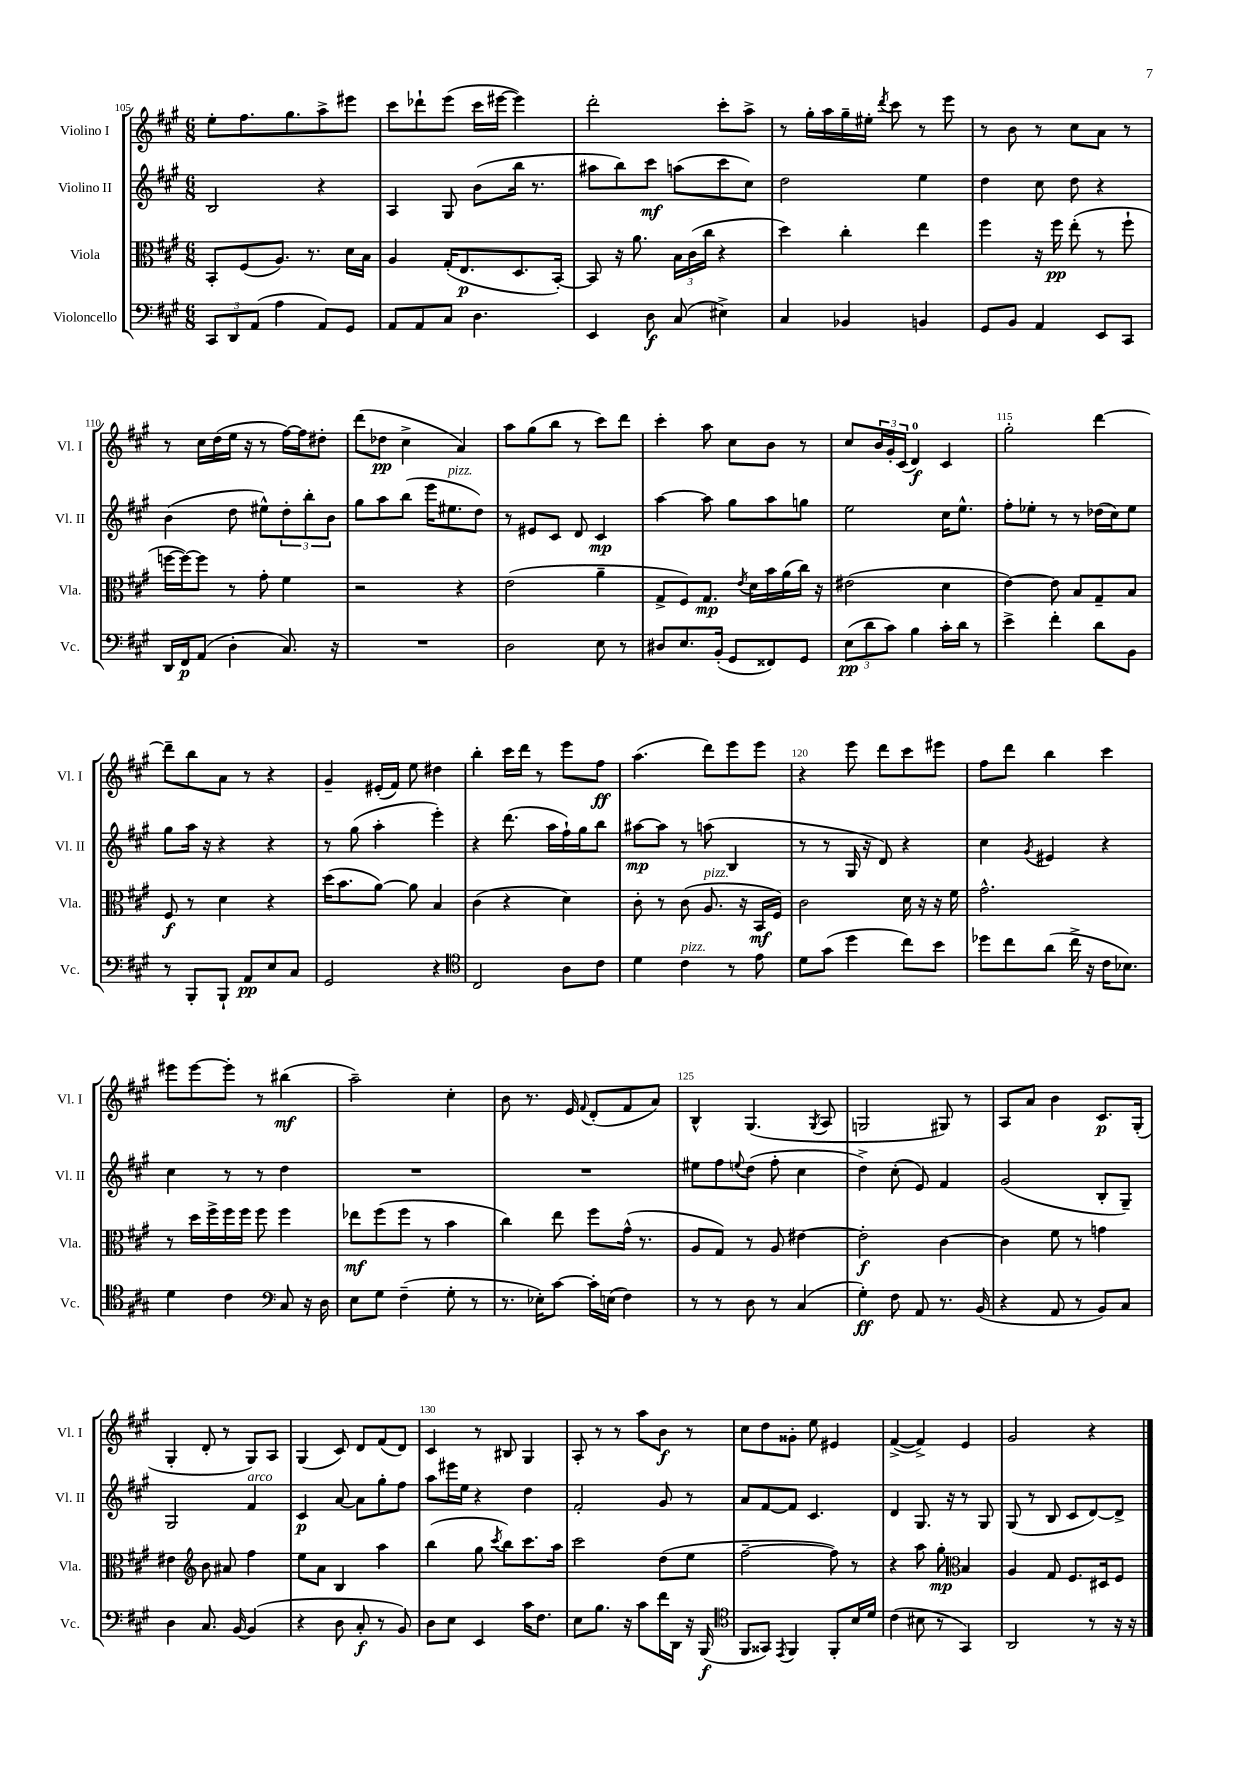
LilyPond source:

<<
\new StaffGroup <<
\new Staff = "s0" \with { instrumentName = "Violino I" shortInstrumentName = "Vl. I" } {
    \clef treble \key a \major \numericTimeSignature \time 6/8
    e''8-. fis''8. gis''8. a''8-> eis'''8 |
    cis'''8 des'''8-! e'''8( cis'''16 eis'''16~ eis'''4) |
    d'''2-. cis'''8-. a''8-> |
    r8 gis''16-. a''16 gis''16-- eis''16-. \acciaccatura { d'''8 } cis'''8 r8 e'''8 |
    r8 b'8 r8 cis''8 a'8 r8 |
    r8 cis''16 d''16( e''16 r16 r8 fis''16~) fis''16 dis''8-. |
    d'''8( des''8\pp cis''4-> a'4) |
    a''8 gis''8( b''8 r8 cis'''8) d'''8 |
    cis'''4-. a''8 cis''8 b'8 r8 |
    cis''8 \tuplet 3/2 { b'16 gis'16-. cis'16( } d'4-0\f) cis'4 |
    gis''2-. d'''4~ |
    d'''8-- b''8 a'8 r8 r4 |
    gis'4-- eis'16-.( fis'16) e''8 dis''4 |
    b''4-. cis'''16 d'''16 r8 e'''8 fis''8\ff |
    a''4.( d'''8) e'''8 e'''8 |
    r4 e'''8 d'''8 cis'''8 eis'''8 |
    fis''8 d'''8 b''4 cis'''4 |
    eis'''8 eis'''8~ eis'''8-. r8 bis''4\mf( |
    a''2--) cis''4-. |
    b'8 r8. e'16 \appoggiatura { fis'8 } d'8-.( fis'8 a'8) |
    b4-^ gis4.( \acciaccatura { gis8 } a8 |
    g2 gis8) r8 |
    a8 a'8 b'4 cis'8.\p gis16-.( |
    gis4-. d'8-. r8 gis8) a8 |
    gis4( cis'8) d'8 fis'8( d'8) |
    cis'4 r8 bis8 gis4 |
    a8-. r8 r8 a''8 b'8\f r8 |
    cis''8 d''8 gisis'8-. e''8 eis'4 |
    fis'4~->( fis'4->) e'4 |
    gis'2 r4 \bar "|." |
}
\new Staff = "s1" \with { instrumentName = "Violino II" shortInstrumentName = "Vl. II" } {
    \clef treble \key a \major \numericTimeSignature \time 6/8
    b2 r4 |
    a4 gis8 b'8( b''16 r8. |
    ais''8 b''8) cis'''8\mf a''8( cis'''8 cis''8) |
    d''2 e''4 |
    d''4 cis''8 d''8 r4 |
    b'4( d''8 eis''8-^) \tuplet 3/2 { d''8-. b''8-. b'8 } |
    gis''8 a''8 b''8( e'''16 eis''8.^\markup { \italic "pizz." } d''8) |
    r8 eis'8 cis'8 d'8 cis'4\mp |
    a''4~ a''8 gis''8 a''8 g''8 |
    e''2 cis''16 e''8.-^ |
    fis''8-. ees''8-. r8 r8 des''16( cis''16) ees''8 |
    gis''8 a''16 r16 r4 r4 |
    r8 gis''8( a''4-. e'''4-.) |
    r4 d'''8.( a''16 fis''16-!) gis''16 b''8 |
    ais''8~\mp ais''8 r8 a''8( b4 |
    r8 r8 gis16 r16 d'8) r4 |
    cis''4 \acciaccatura { gis'8 } eis'4 r4 |
    cis''4 r8 r8 d''4 |
    R2. |
    R2. |
    eis''8 fis''8 \appoggiatura { e''8 } d''8( fis''8-. cis''4 |
    d''4->) cis''8-.( e'8) fis'4 |
    gis'2( b8-. gis8--) |
    gis2 fis'4^\markup { \italic "arco" } |
    cis'4\p a'8~ a'8 gis''8-. fis''8 |
    a''8 eis'''16 e''16 r4 d''4 |
    fis'2-. gis'8 r8 |
    a'8 fis'8~ fis'8 cis'4. |
    d'4 gis8. r16 r8 gis8 |
    gis8( r8 b8 cis'8 d'8~) d'8-> \bar "|." |
}
\new Staff = "s2" \with { instrumentName = "Viola" shortInstrumentName = "Vla." } {
    \clef alto \key a \major \numericTimeSignature \time 6/8
    b,8-. fis8( a8.) r8. d'16 b16 |
    a4 gis16-.( e8.\p d8. b,16~-.) |
    b,8 r16 a'8. \tuplet 3/2 { b16 cis'16( cis''16 } r4 |
    d''4) cis''4-. e''4 |
    fis''4 r16 fis''16\pp e''8-.( r8 fis''8-! |
    f''16~ f''16~) f''8 r8 gis'8-. fis'4 |
    r2 r4 |
    e'2( a'4-- |
    gis8-> fis8) gis8.\mp \acciaccatura { e'8 } d'16 b'16 a'16( cis''16) r16 |
    eis'2( d'4 |
    e'4~) e'8 b8 gis8-- b8 |
    fis8\f r8 d'4 r4 |
    d''16( b'8. a'8~) a'8 b4 |
    cis'4( r4 d'4) |
    cis'8-. r8 cis'8( a8.^\markup { \italic "pizz." } r16 b,16\mf fis16) |
    cis'2 d'16 r16 r16 fis'16 |
    gis'2.-^ |
    r8 d''16 fis''16-> fis''16 fis''16 fis''8 fis''4 |
    ees''8\mf fis''8( fis''8 r8 b'4 |
    cis''4) e''8 fis''8 gis'16-^( r8. |
    a8 gis8) r8 a8 eis'4~ |
    eis'2-.\f cis'4~ |
    cis'4 fis'8 r8 g'4 |
    eis'4 \clef treble b'8 ais'8 fis''4 |
    e''8 a'8 b4 a''4 |
    b''4( gis''8 \acciaccatura { cis'''8 } b''8) cis'''8. a''16 |
    cis'''2 d''8( e''8 |
    fis''2~-- fis''8) r8 |
    r4 a''8 gis''8-.\mp \clef alto b4 |
    a4 gis8 fis8. dis16 fis8 \bar "|." |
}
\new Staff = "s3" \with { instrumentName = "Violoncello" shortInstrumentName = "Vc." } {
    \clef bass \key a \major \numericTimeSignature \time 6/8
    \tuplet 3/2 { cis,8 d,8 a,8( } a4 a,8) gis,8 |
    a,8 a,8 cis8 d4. |
    e,4 d8\f cis8( eis4->) |
    cis4 bes,4 b,4 |
    gis,8 b,8 a,4 e,8 cis,8 |
    d,16 fis,16\p a,8( d4-. cis8.) r16 |
    R2. |
    d2 e8 r8 |
    dis8 e8. b,16-.( gis,8 fisis,8) gis,8 |
    \tuplet 3/2 { e8\pp( d'8 cis'8) } b4 cis'16-. d'16 r8 |
    e'4-> fis'4-. d'8 b,8 |
    r8 b,,8-. b,,8-! a,8\pp e8 cis8 |
    gis,2 r4 |
    \clef tenor cis2 a8 cis'8 |
    d'4 cis'4^\markup { \italic "pizz." } r8 e'8 |
    d'8 gis'8( d''4 cis''8) b'8 |
    des''8 cis''8 a'8( cis''16-> r16 cis'16 bes8.) |
    d'4 cis'4 \clef bass cis8 r16 d16 |
    e8 gis8 fis4--( gis8-. r8 |
    r8. ees16-.) cis'8~ cis'16-. e16( fis4) |
    r8 r8 d8 r8 cis4( |
    gis4-.\ff) fis8 a,8 r8. b,16( |
    r4 a,8 r8 b,8) cis8 |
    d4 cis8. b,16~ b,4( |
    r4 d8 cis8-.\f r8 b,8) |
    d8 e8 e,4 cis'16 fis8. |
    e8 b8. r16 cis'8 fis'16 d,16 r16 b,,16\f( |
    \clef tenor fis,8 gisis,8) \acciaccatura { e,8 } fis,4 fis,8-. b16 d'16 |
    cis'4( bis8 r8 gis,4) |
    a,2 r8 r16 r16 \bar "|." |
}
>>
>>
\layout { \context { \Score currentBarNumber = #105 \override BarNumber.break-visibility = ##(#f #t #t) barNumberVisibility = #(every-nth-bar-number-visible 5) } }
